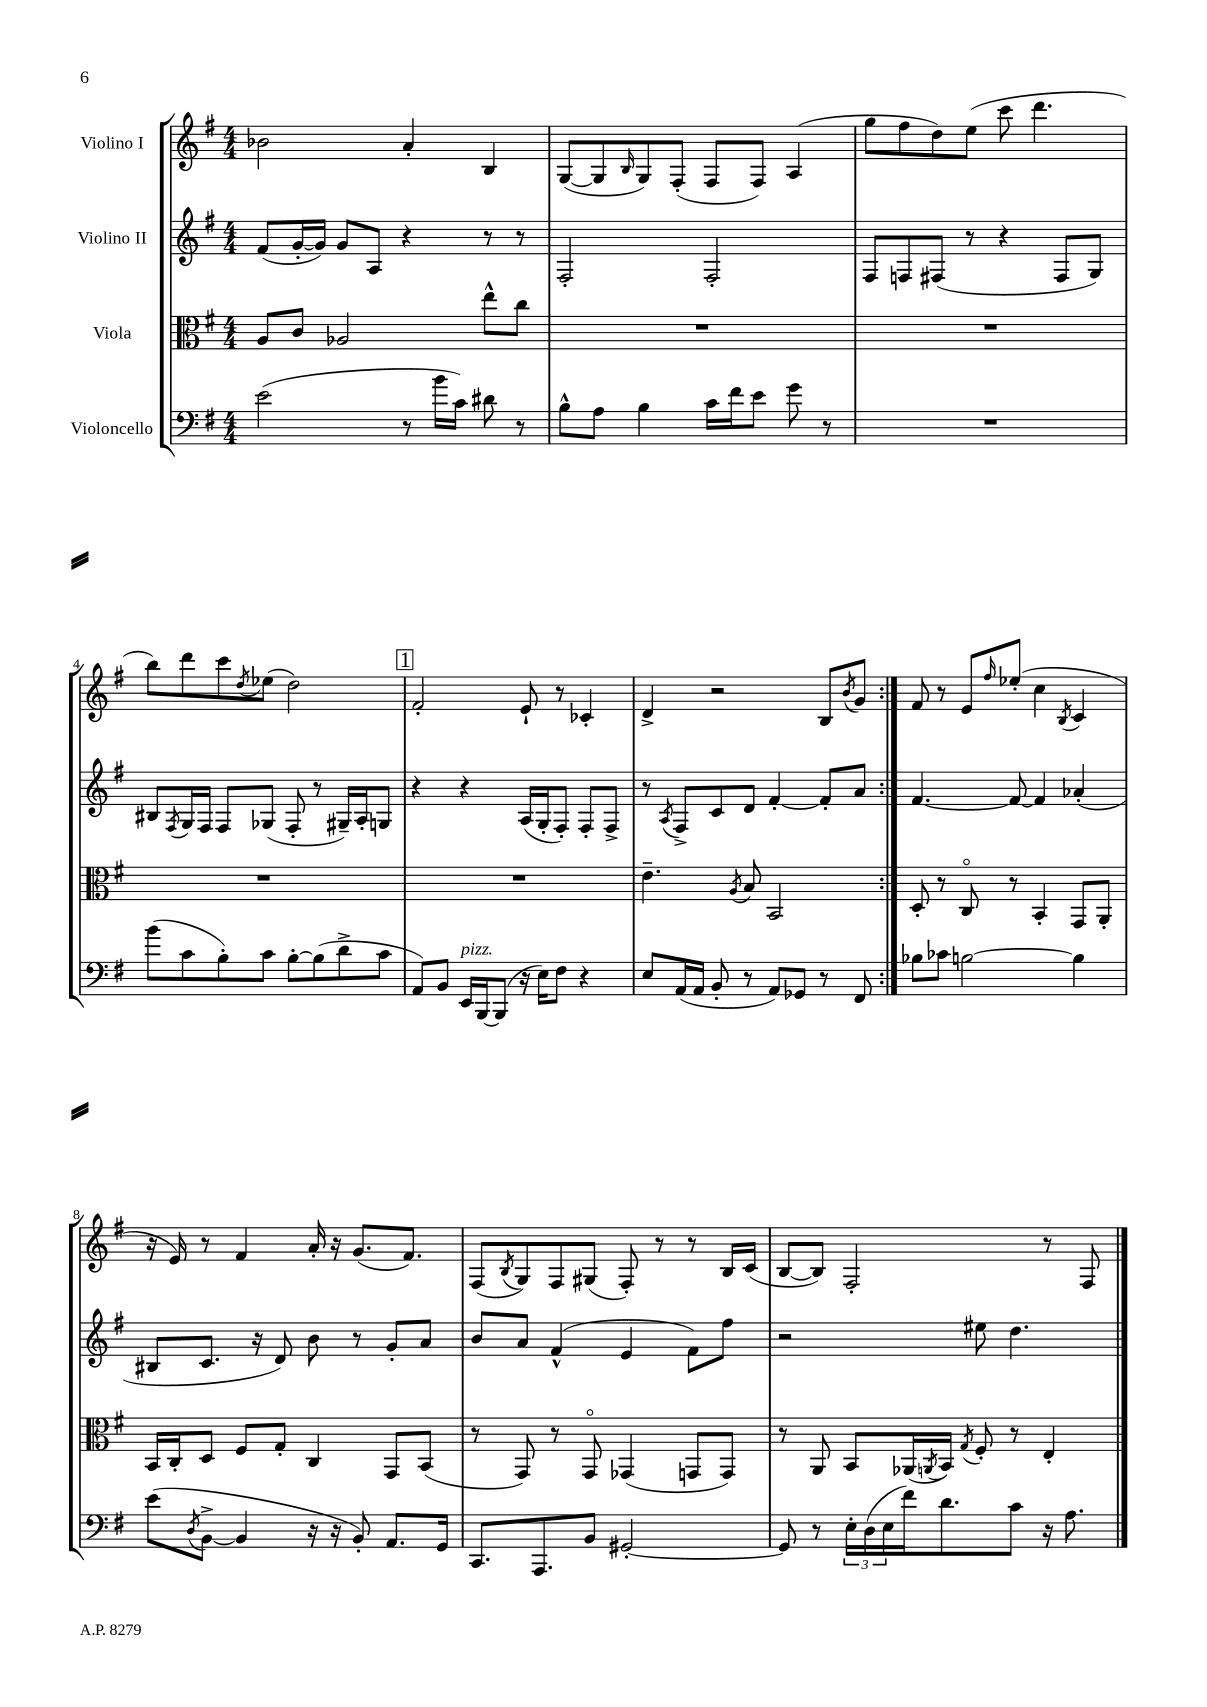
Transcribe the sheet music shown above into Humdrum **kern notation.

**kern	**kern	**kern	**kern
*part4	*part3	*part2	*part1
*staff4	*staff3	*staff2	*staff1
*I"Violoncello	*I"Viola	*I"Violino II	*I"Violino I
*clefF4	*clefC3	*clefG2	*clefG2
*k[f#]	*k[f#]	*k[f#]	*k[f#]
*M4/4	*M4/4	*M4/4	*M4/4
=1	=1	=1	=1
(2e\	8A/L	(8f#/L	2b-X\
.	8c/J	[16g'/L	.
.	.	16g/JJ])	.
.	2A-X/	8g/L	.
.	.	8A/J	.
8r	.	4r	4a'/
16b\LL	.	.	.
16c\JJ)	.	.	.
8d#X\	8ee^^\L	8r	4B/
8r	8cc\J	8r	.
=2	=2	=2	=2
8B^^\L	1r	2F#'/	([8G/L
8A\J	.	.	8G/]
.	.	.	16qqB/
4B\	.	.	8G/)
.	.	.	(8F#'/J
16c\LL	.	2F#'/	8F#/L
16f#\J	.	.	.
8e\J	.	.	8F#/J)
8g\	.	.	(4A/
8r	.	.	.
=3	=3	=3	=3
1r	1r	8F#/L	8gg\L
.	.	8Fn/	8ff#\
.	.	(8F#X/J	8dd\)
.	.	8r	(8ee\J
.	.	4r	8ccc\
.	.	.	4.ddd\
.	.	8F#/L	.
.	.	8G/J)	.
!!LO:LB:g=z
=4	=4	=4	=4
(8b\L	1r	8B#X/L	8bb\L)
.	.	8qF#/	.
8c\	.	16G/L	8ddd\
.	.	16F#/JJ	.
8B'\)	.	8F#/L	8ccc\
.	.	.	8qdd/
8c\J	.	(8G-X/J	(8ee-X\J
[8B'\L	.	8F#'/	2dd\)
(8B\]	.	8r	.
8d^\	.	16G#X~/LL)	.
.	.	16A'/J	.
8c\J	.	8Gn/J	.
!!LO:REH:place=s1:t=1
=5	=5	=5	=5
8AA/L)	1r	4r	2f#'/
8BB/J	.	.	.
!LO:TX:a:i:t=pizz.	!	!	!
16EE/LL	.	4r	.
[16BBB/J	.	.	.
(8BBB/J]	.	.	.
16r	.	(16A/LL	8e`/
16E\KL)	.	16G'/J	.
8F#\J	.	8F#'/J)	8r
4r	.	8F#'/L	4c-X'/
.	.	8F#^/J	.
=6	=6	=6	=6
8E/L	4.e~\	8r	4d^/
.	.	8qA/	.
(16AA/L	.	8F#^/L	.
16AA/JJ	.	.	.
8BB'/	.	8c/	2r
.	8qA/	.	.
8r	8B/	8d/J	.
8AA/L)	2BB/	[4f#'/	.
8GG-X/J	.	.	.
8r	.	8f#'/L]	8B/L
.	.	.	8qb/
8FF#/	.	8a/J	8g/J
=7:|!	=7:|!	=7:|!	=7:|!
8B-X\L	8D'/	[4.f#/	8f#/
8c-X\J	8r	.	8r
[2Bn\	8C/	.	8e/L
.	.	.	16qqff#/
.	8r	8f#/_	(8ee-X'/J
.	4BB'/	4f#/]	4cc\
.	.	.	8qB/
4B\]	8GG/L	(4a-X'/	4c/
.	8AA'/J	.	.
!!LO:LB:g=z
=8	=8	=8	=8
(8e\L	16BB/LL	8B#X/L	16r
.	16C'/J	.	16e/)
8qD/	.	.	.
[8BB^\J	8D/J	8.c/J	8r
4BB/]	8F#/L	.	4f#/
.	.	16r	.
.	8G'/J	8d/)	.
16r	4C/	8b\	16a'/
16r	.	.	16r
8BB'/)	.	8r	(8.g/L
8.AA/L	8GG/L	8g'/L	.
.	.	.	8.f#/J)
.	(8BB/J	8a/J	.
16GG/Jk	.	.	.
=9	=9	=9	=9
8.CC/L	8r	8b/L	(8F#/L
.	.	.	8qB/
.	8GG/)	8a/J	8G/)
8.AAA/	.	.	.
.	8r	(4f#^^/	8F#/
8BB/J	8GG/	.	(8G#X/J
[2GG#X'/	(4GG-X/	4e/	8F#'/)
.	.	.	8r
.	8GGn/L	8f#\L)	8r
.	8GG/J)	8ff#\J	16B/LL
.	.	.	(16c/JJ
=10	=10	=10	=10
8GG#/]	8r	2r	[8B/L
8r	8AA/	.	8B/J])
24E'\LL	8BB/L	.	2F#'/
(24D\	.	.	.
24E\	.	.	.
16f#\J)	(16AA-X/L	.	.
.	8qAAn/	.	.
8.d\	16BB/JJ)	.	.
.	8qG/	.	.
.	8F#'/	8ee#X\	.
8c\J	8r	4.dd\	.
16r	4E'/	.	8r
8.A\	.	.	.
.	.	.	8F#/
==	==	==	==
*-	*-	*-	*-
